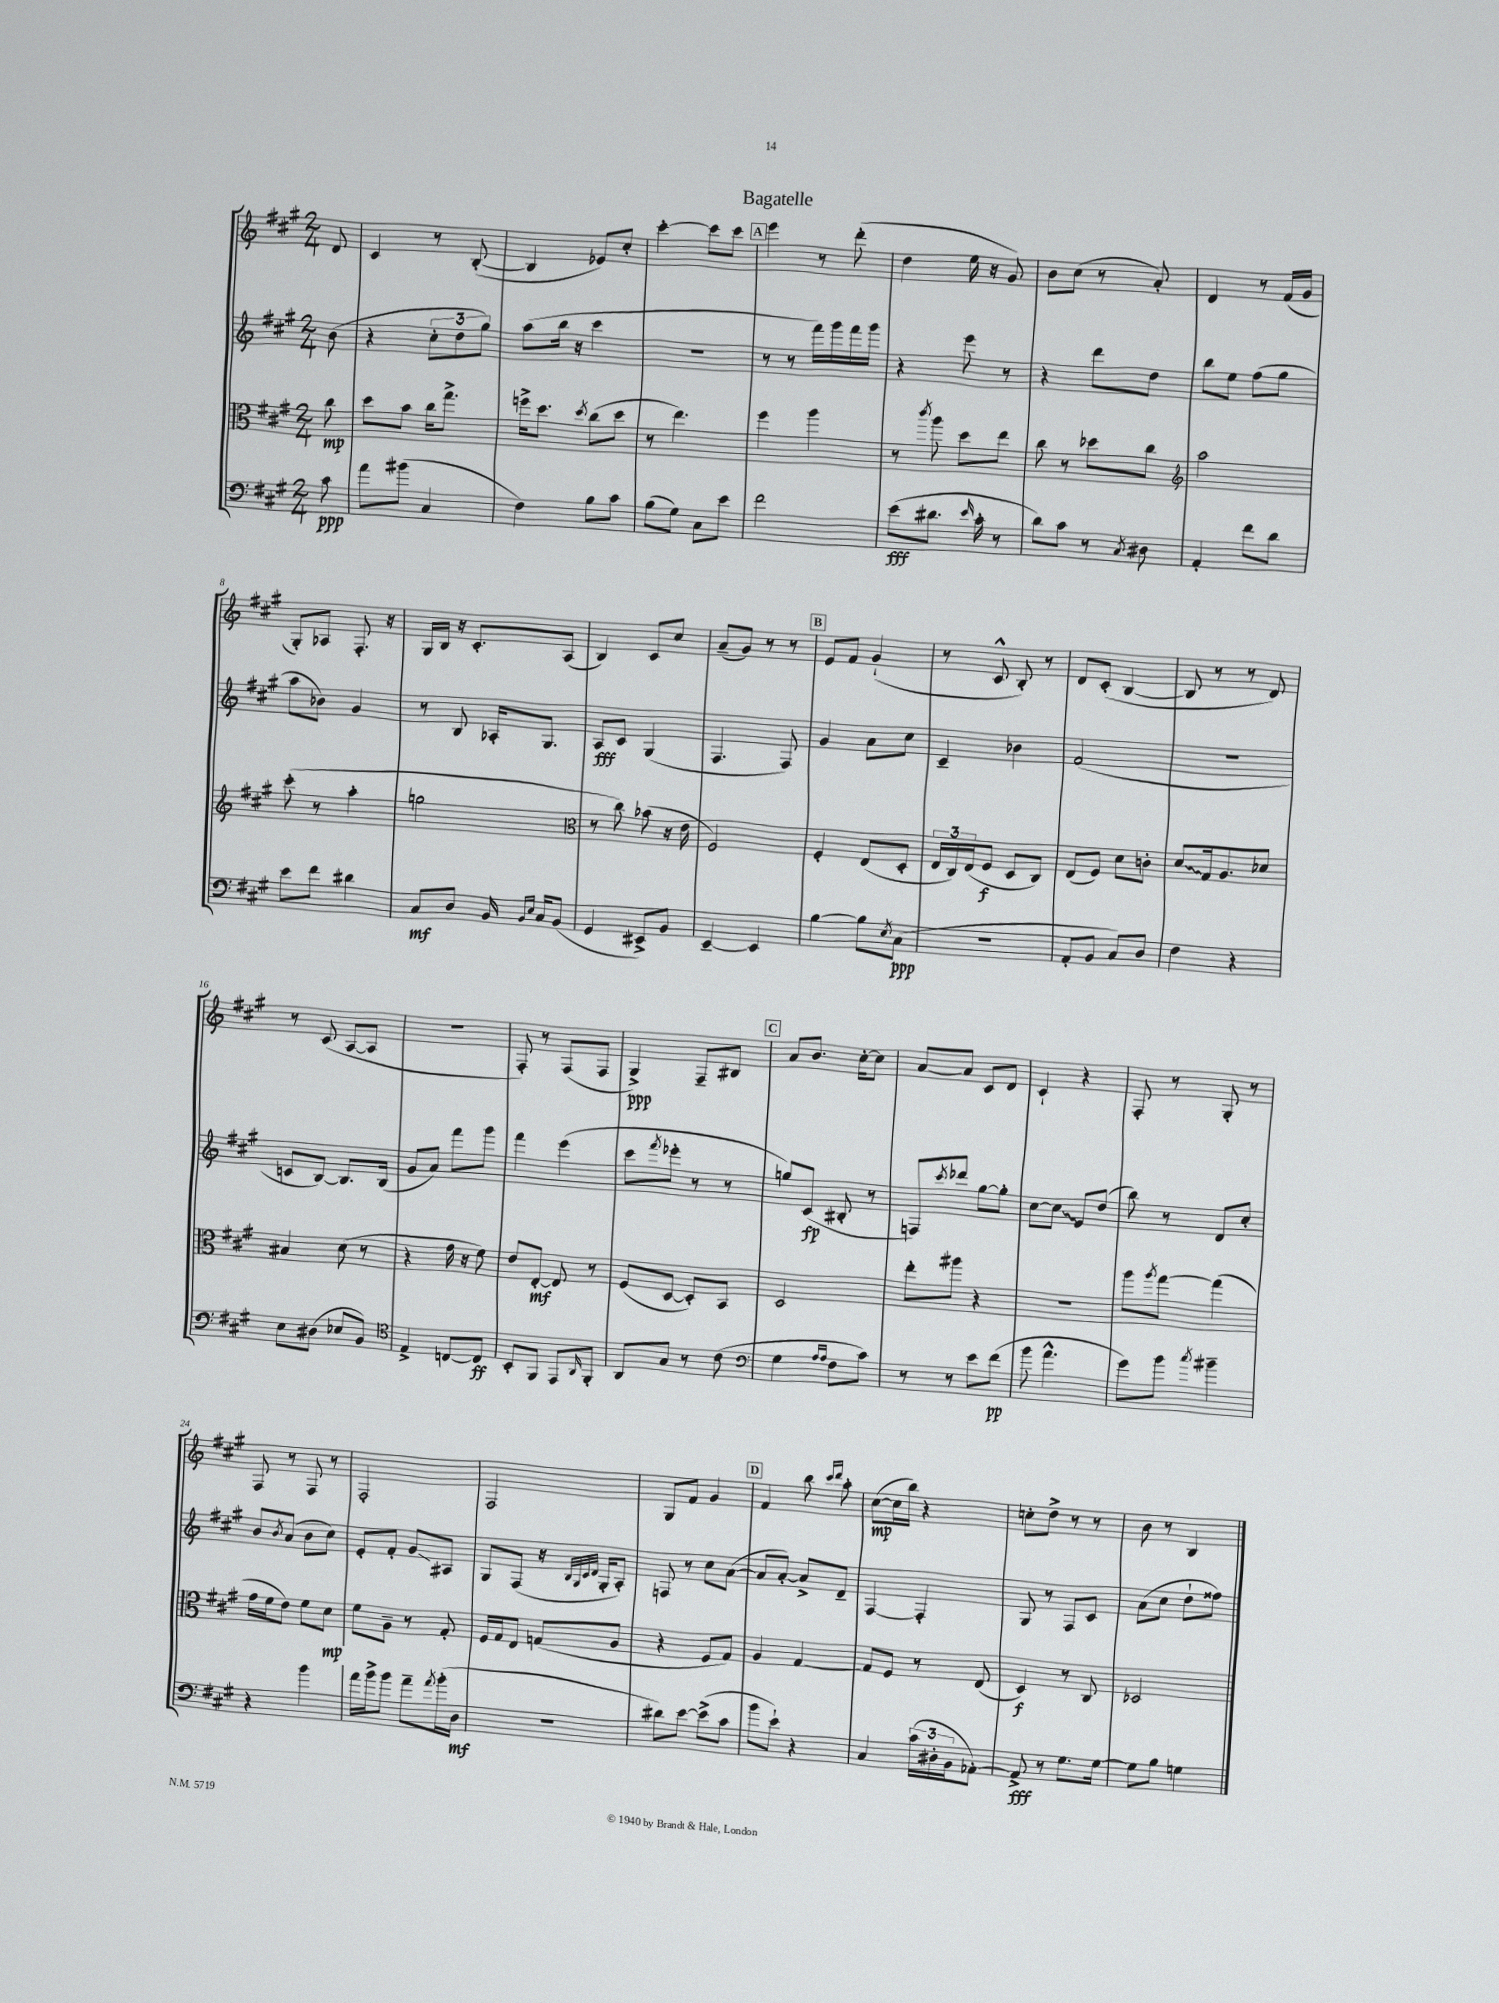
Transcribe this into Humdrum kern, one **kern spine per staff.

**kern	**kern	**kern	**kern
*staff4	*staff3	*staff2	*staff1
*clefF4	*clefC3	*clefG2	*clefG2
*k[f#c#g#]	*k[f#c#g#]	*k[f#c#g#]	*k[f#c#g#]
*M2/4	*M2/4	*M2/4	*M2/4
8c#	8cc#	(8b	8d
=	=	=	=
8a	8dd	4r	4c#
(8b#	8b	.	.
4C#	16cc#	12cc#'	8r
.	8.gg#^	.	.
.	.	12dd	.
.	.	.	([8B'
.	.	12gg#)	.
=	=	=	=
4F#)	16ff^	(8aa	4B]
.	8.dd	.	.
.	.	16bb	.
.	.	16r	.
.	8qdd	.	.
8B	(8cc#	4ccc#	8e-)
8c#	8dd	.	8cc#'
=	=	=	=
(8B	8r	2r	[4ccc#'
8G#)	4.ee)	.	.
8C#	.	.	8ccc#]
8e	.	.	8ccc#
=	=	=	=
2f#	4ff#	8r	4eee
.	.	8r	.
.	4aa	16fff#)	8r
.	.	16ggg#	.
.	.	16fff#	(8ddd'
.	.	16ggg#	.
=	=	=	=
(8e	8r	4r	4dd
.	8qccc#	.	.
8.d#	8aa	.	.
.	8dd	8eee	16ee
16qqe	.	.	.
16c#'	.	.	16r
8r	8ee	8r	8g#)
=	=	=	=
8d)	8cc#	4r	8b
8c#	8r	.	(8cc#
8r	8dd-	8ddd	8r
8qC#	.	.	.
8D#	8cc#	8dd	8a')
=	=	=	=
*	*clefG2	*	*
4AA'	2aa	8bb	4d
.	.	8ee	.
8f#	.	(8ff#	8r
8d	.	8gg#	(16f#
.	.	.	16g#
=	=	=	=
8e	(8ccc#'	8aa	8G#')
8f#	8r	8b-)	8A-
4d#	4aa'	4g#	8.F#'
.	.	.	16r
=	=	=	=
8C#	2gg	8r	16G#
.	.	.	16B
8D	.	8B	16r
.	.	.	8.c#'
16BB	.	16A-'	.
16qqBB	.	.	.
16qqE	.	.	.
16C#	.	8.G#	.
(8BB	.	.	(8A
=	=	=	=
*	*clefC3	*	*
4GG#	8r	8A	4B)
.	8cc#)	8c#	.
8EE#^)	(8b-	(4G#	8c#
8BB	16r	.	8cc#
.	16e	.	.
=	=	=	=
[4EE~	2F#)	4.F#	(8a~
.	.	.	8g#)
4EE]	.	.	8r
.	.	8F#)	8r
=	=	=	=
[4B	4F#'	4g#	8e
.	.	.	8f#
8B]	(8E	8a	(4g#`
8qE	.	.	.
(8C#	8D'	8cc#	.
=	=	=	=
2r	24E	4c#~	8r
.	24C#)	.	.
.	(24E	.	.
.	8F#	.	8c#^^
.	8D	4b-	8B')
.	8C#)	.	8r
=	=	=	=
8AA'	(8E	(2f#	8d
8BB	8F#)	.	(8c#'
8C#)	8d	.	[4B
8D	8c'	.	.
=	=	=	=
4F#	8d	2r	8B]
.	16G#	.	8r
.	8.A	.	.
4r	.	.	8r
.	8d-	.	8d)
=	=	=	=
8E	4B#	8c	8r
(8D#	.	[8B)	(8c#
8E-	(8d	8.B]	[8A
8BB)	8r	.	8A]
.	.	(16B	.
=	=	=	=
*clefC4	*	*	*
4E^	4r	8g#	2r
.	.	8a)	.
[8C	16g#	8fff#	.
.	16r	.	.
8C]	8f#)	8ggg#	.
=	=	=	=
8BB'	8e	4fff#	8F#')
8FF#	[8E'	.	8r
8EE	8E]	(4eee	(8F#
16qqAA	.	.	.
8FF#'	8r	.	8F#
=	=	=	=
8AA	(8F#	8ccc#	4G#^)
.	.	8qfff#	.
8G#	[8D	8eee-'	.
8r	8D'])	8r	8F#~
(8c#	8BB	8r	8B#
=	=	=	=
*clefF4	*	*	*
4G#	2D	8gg)	8a
.	.	(8c#	8.b
16qqA	.	.	.
16qqA	.	.	.
8F#	.	8B#'	.
.	.	.	[16cc#'
8c#)	.	8r	8cc#]
=	=	=	=
8r	8ee'	8F)	[8a
.	.	8qccc#	.
8r	8aa#	8ddd-	8a]
8e	4r	[8gg#	8c#
(8f#	.	8gg#']	8d
=	=	=	=
8b	2r	[8cc#	4c#`
4.a^^	.	8cc#]	.
.	.	8e	4r
.	.	(8dd	.
=	=	=	=
8g#)	8aa	8bb)	8F#'
.	8qaa	.	.
8b	[8gg#	8r	8r
8qcc#	.	.	.
4b#~	(4gg#]	8d	8G#'
.	.	8cc#'	8r
=	=	=	=
4r	16g#	8b	8F#
.	16f#	.	.
.	.	8qb	.
.	8e)	(8a	8r
4b	8f#	8b	8F#
.	8d	8cc#)	8r
=	=	=	=
16a	8f#	8e'	2F#'
16b^	.	.	.
8b	8A~	8f#'	.
8a~	8r	8g#	.
8qa	.	.	.
(16b'	8G#'	8A#	.
16D	.	.	.
=	=	=	=
2r	16F#	8G#	2F#
.	16G#	.	.
.	8E	(8F#	.
.	(8G	16r	.
.	.	32qqB	.
.	.	32qqG#	.
.	.	32qqc#	.
.	.	32qqd	.
.	.	16G#'	.
.	8A	8A')	.
=	=	=	=
8d#)	4r	8F	8G#
[8e	.	8r	8f#
(8e^]	8F#	8cc#	4g#
8c#	8G#)	([8a	.
=	=	=	=
8b	4A	8a]	4f#
8e`)	.	[8a')	.
4r	[4G#	8a^]	8bb
.	.	.	16qqccc#
.	.	.	16qqddd
.	.	8d~	8aa'
=	=	=	=
4C#	8G#]	[4F#	([8cc#
.	8F#	.	16cc#]
.	.	.	16bb)
(24c#	8r	4F#']	4r
24D#'	.	.	.
24BB	.	.	.
[8AA-')	(8E	.	.
=	=	=	=
8AA-^]	4D)	8G#	8cc'
8r	.	8r	8dd^
8.G#	8r	8F#	8r
.	8C#	8c#	8r
[16G#	.	.	.
=	=	=	=
8G#]	2D-	(8a	8b
8B	.	8cc#	8r
4G	.	8dd`	4B
.	.	8ff##)	.
==	==	==	==
*-	*-	*-	*-
